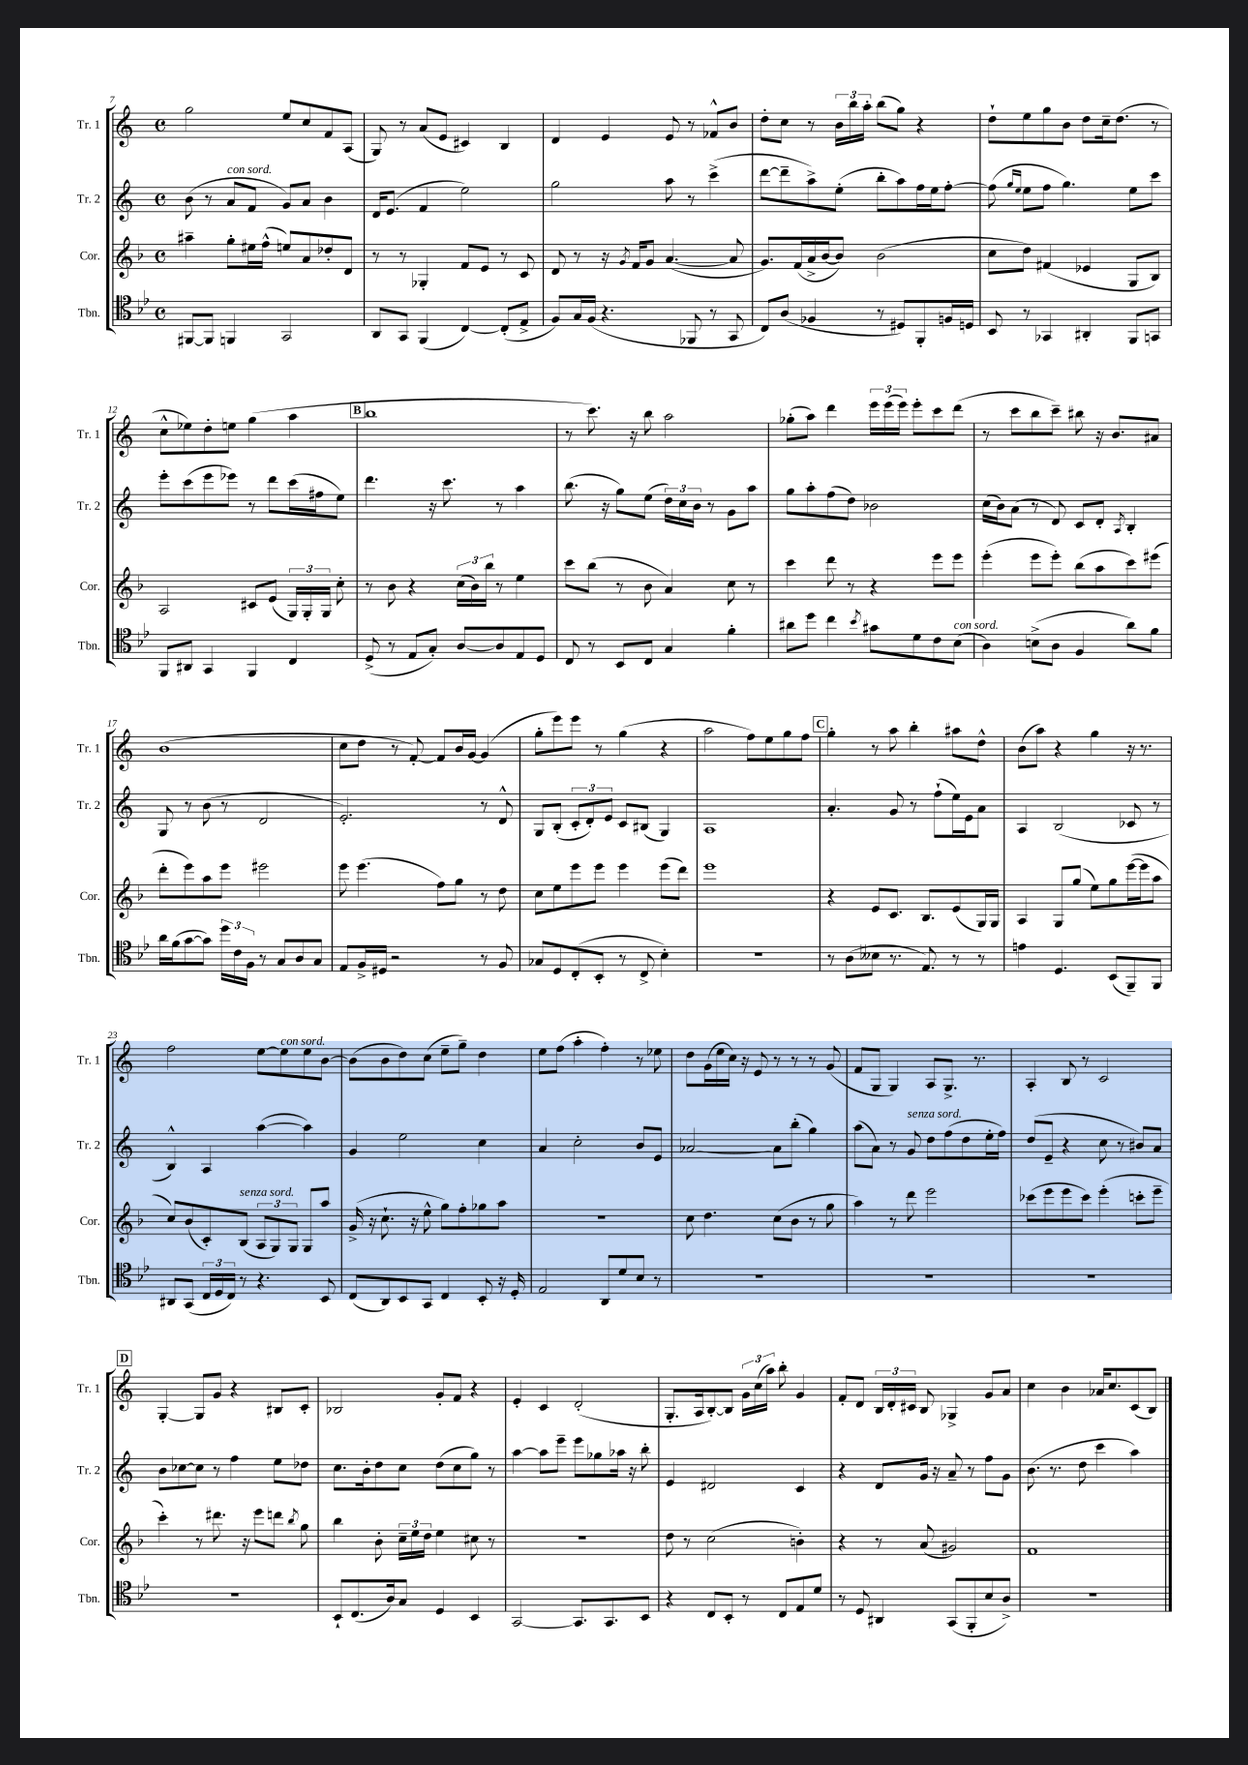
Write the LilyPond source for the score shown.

<<
\new StaffGroup <<
\new Staff = "s0" \with { instrumentName = "Tr. 1" shortInstrumentName = "Tr. 1" } {
    \clef treble \key c \major \defaultTimeSignature \time 4/4
    \autoBeamOff g''2 e''8[ c''8 f'8 a8]( |
    g8) r8 a'8[( e'8] cis'4) b4 |
    d'4 e'4 e'8 r8 fes'8[-^ b'8] |
    d''8[-. c''8] r8 \tuplet 3/2 { b'16[ b''16 a''16]-. } b''8[( g''8]) r4 |
    d''8[-! e''8 g''8 b'8] d''8[ c''16-- d''8.]( r8 |
    c''8[-^ ees''8) d''8-. e''8] g''4( a''4 |
    \mark \markup { \box "B" } b''1 |
    r8 c'''8.) r16 b''8 a''2 |
    ges''8[-.( a''8]) d'''4 \tuplet 3/2 { e'''16[ e'''16( e'''16]) } e'''8[-. c'''8 d'''8]( |
    r8 c'''8[ b''8 c'''8]--) bis''8 r16 b'8.[ ais'8] |
    b'1( |
    c''8[ d''8] r8 f'8~-.) f'8[ b'16 g'16]~ g'4( |
    g''8[-. e'''8) e'''8] r8 g''4( r4 |
    a''2 f''8[) e''8 g''8 f''8] |
    \mark \markup { \box "C" } g''4-. r8 a''8 b''4-. ais''8[ d''8]-^ |
    b'8[( a''8]) r4 g''4 r16 r8. |
    f''2 e''8[~ e''8^\markup { \italic "con sord." } e''8 b'8]~ |
    b'8[( b'8 d''8) c''8]( e''8[-- g''8]--) d''4 |
    e''8[ f''8]( a''4-. f''4-.) r8 ees''8 |
    d''8[ g'16( e''16 c''16]) r16 e'8 r8 r8 r8 g'8( |
    f'8[ g8] g4) a8[ g8.]-> r8. |
    a4-. b8 r8 c'2 |
    \mark \markup { \box "D" } g4~-. g8[ g'8] r4 bis8[ c'8]-. |
    bes2 g'8[-. f'8] r4 |
    e'4-. c'4 d'2-.( |
    g8.[-. a16 b8~-.) b8] \tuplet 3/2 { g'16[ c''16( a''16]) } b''8-. g'4 |
    f'8[-. d'8] \tuplet 3/2 { b16[ d'16-. cis'16] } b8 ges4-> g'8[ a'8] |
    c''4 b'4 aes'16[ c''8. c'8( b8]) \bar "|." |
}
\new Staff = "s1" \with { instrumentName = "Tr. 2" shortInstrumentName = "Tr. 2" } {
    \clef treble \key c \major \defaultTimeSignature \time 4/4
    \autoBeamOff b'8( r8 a'8[^\markup { \italic "con sord." } f'8] g'8[) a'8] b'4 |
    d'16[ e'8.]( f'4 e''2) |
    g''2 a''8 r8 c'''4->( |
    d'''8[~ d'''8-- a''8->) e''8]-.( b''8[-. a''8) f''16 e''16 f''8]~-. |
    f''8( \grace { g''16[ e''16] } e''8[ f''8] g''4.) e''8[ c'''8] |
    e'''8[-. c'''8( e'''8 ees'''8]) r8 d'''8[ c'''16( fis''16 e''8]) |
    \mark \markup { \box "B" } d'''4. r16 c'''8. r8 a''4 |
    b''8.( r16 g''8[) e''8]( \tuplet 3/2 { d''16[) c''16 b'16] } r8 g'8[ a''8] |
    g''8[ a''8-. f''8( d''8]) bes'2 |
    c''16[( b'16) a'8]( r8 d'8) c'8[ d'8]-. \acciaccatura { a8 } b4-. |
    g8 r8 b'8( r8 d'2 |
    e'2.-.) r8 d'8-^ |
    g8[ b8]-.( \tuplet 3/2 { c'8[-. d'8-.) e'8] } c'8[ bis8]( g4) |
    a1 |
    \mark \markup { \box "C" } a'4.-. g'8 r8 f''8[-!( e''16) e'16 a'8] |
    a4 b2( ces'8 r8 |
    b4-^) a4 a''4~( a''4) |
    g'4 e''2 c''4 |
    a'4 c''2-. b'8[ e'8] |
    aes'2~ aes'8[ b''8]-.( g''4) |
    a''8[( a'8]) r8 g'8^\markup { \italic "senza sord." } d''8[ f''8( d''8 e''16-. f''16]) |
    d''8[( e'8]-- r4 c''8 r8 bis'8[) a'8] |
    \mark \markup { \box "D" } b'8[ ces''8~ ces''8] r8 f''4 e''8[ des''8] |
    c''8.[ b'16-. d''8 c''8] d''8[( c''8 g''8]) r8 |
    a''4~ a''8[ e'''8]-- e'''8[ ges''8 aes''16] r16 b''8-. |
    e'4 dis'2 c'4 |
    r4 d'8[ g'16] r16 a'8-- r8 f''8[ g'8] |
    b'8.( r8. d''8 c'''4 a''4) \bar "|." |
}
\new Staff = "s2" \with { instrumentName = "Cor." shortInstrumentName = "Cor." } {
    \clef treble \key f \major \defaultTimeSignature \time 4/4
    \autoBeamOff ais''4-- g''8[-. eis''16 f''16]-^( e''8[) a'8 des''8-. d'8] |
    r8 r8 ges4-. f'8[ e'8] r8 c'8 |
    d'8 r8 r16 \acciaccatura { g'8 } f'16[ g'8] a'4.~( a'8 |
    g'8.[) f'16( a'16-> bes'16~ bes'8]) bes'2( |
    c''8[ d''8]) fis'4( ees'4 g8[ bes8]) |
    a2 cis'8[ e'8]( \tuplet 3/2 { g16[) g16-. g16] } c''8-. |
    \mark \markup { \box "B" } r8 bes'8 r4 \tuplet 3/2 { c''16[( bes'16) bes''16] } r8 e''4 |
    c'''8[ bes''8]( r8 bes'8 a'4) c''8 r8 |
    c'''4 d'''8 r8 r4 e'''8[ e'''8] |
    e'''4-.( e'''8[ e'''8]-.) bes''8[( a''8 c'''8) eis'''8]( |
    d'''8[-. e'''8) a''8 e'''8] eis'''2 |
    e'''8 e'''4.( f''8[) g''8] r8 d''8 |
    c''8[ e''8 e'''8 e'''8] e'''4 e'''8[( d'''8]) |
    e'''1 |
    \mark \markup { \box "C" } r4 e'8[ c'8.] bes8.[ e'8( g16) g16] |
    a4 g8[ g''8]( e''8[) g''8 e'''16~( e'''16 a''8] |
    c''8[) bes'8( c'8-.) bes8]^\markup { \italic "senza sord." }( \tuplet 3/2 { a8[ g8) g8] } g8[ a''8] |
    g'16->( r16 c''8.-! r16 e''8-^ g''8[) f''8-. ges''8 a''8] |
    R1 |
    c''8 d''4. c''8[( bes'8] r8 g''8 |
    a''4) r8 d'''8 e'''2 |
    ces'''8[( e'''8 e'''8 ces'''8]) e'''4-.( c'''8[-. e'''8]-- |
    \mark \markup { \box "D" } c'''4-.) r8 dis'''8. r16 e'''8[ d'''8] \acciaccatura { bes''8 } g''8 |
    bes''4 bes'8-. \tuplet 3/2 { c''16[-- e''16 d''16] } e''4 cis''8 r8 |
    R1 |
    d''8 r8 c''2( b'4-.) |
    r4 r8 a'8( gis'2) |
    f'1 \bar "|." |
}
\new Staff = "s3" \with { instrumentName = "Tbn." shortInstrumentName = "Tbn." } {
    \clef tenor \key bes \major \defaultTimeSignature \time 4/4
    \autoBeamOff fis,8[~ fis,8] f,4 g,2 |
    a,8[ g,8] f,4( c4~) c8[-.( ees8]-> |
    f8[) g16 f16]( r4. fes,8 r8 g,8 |
    c8[) a8]( fes4 r8 dis8[) f,8-. f16 d16] |
    bes,8 r8 ges,4 ais,4-. f,8[ g,8] |
    f,8[ ais,8] g,4 f,4 c4 |
    \mark \markup { \box "B" } d8->( r8 ees8[ g8]-.) a8[~ a8 ees8 d8] |
    c8 r8 bes,8[ c8] g4 f'4-. |
    ais'8[ d''8] c''4 \acciaccatura { bes'8 } gis'8[ d'8 c'8 bes8]^\markup { \italic "con sord." }( |
    a4) b8[->( a8] f4 a'8[) f'8] |
    a'16[ f'16( g'8~ g'8]) \tuplet 3/2 { d''16[ c'16 f16] } r8 g8[ a8 g8] |
    ees8[ f16-> dis16] r2 r8 f8 |
    ges8[ d8 c8-.( bes,8]-. r8 c8-> bes4-.) |
    R1 |
    \mark \markup { \box "C" } r8 a8[( beses8] r8. ees8.) r8 r8 |
    e'4 d4. bes,8[( f,8--) f,8] |
    ais,8[ g,8]( \tuplet 3/2 { c16[ d16 c16]) } r8 r4. bes,8 |
    c8[( a,8) bes,8 g,8] c4 bes,8-. r16 d16-. |
    ees2 a,8[ d'8 bes8] r8 |
    R1 |
    R1 |
    R1 |
    \mark \markup { \box "D" } R1 |
    bes,8[-! c8.( a16) g8] d4 bes,4 |
    g,2~ g,8.[ g,8. bes,8] |
    r4 c8[ bes,8]-. r8 c8[ ees8 d'8] |
    r8 d8 ais,4 g,8[( f,8-. bes8 a8]->) |
    R1 \bar "|." |
}
>>
>>
\layout { \context { \Score currentBarNumber = #7 } }
